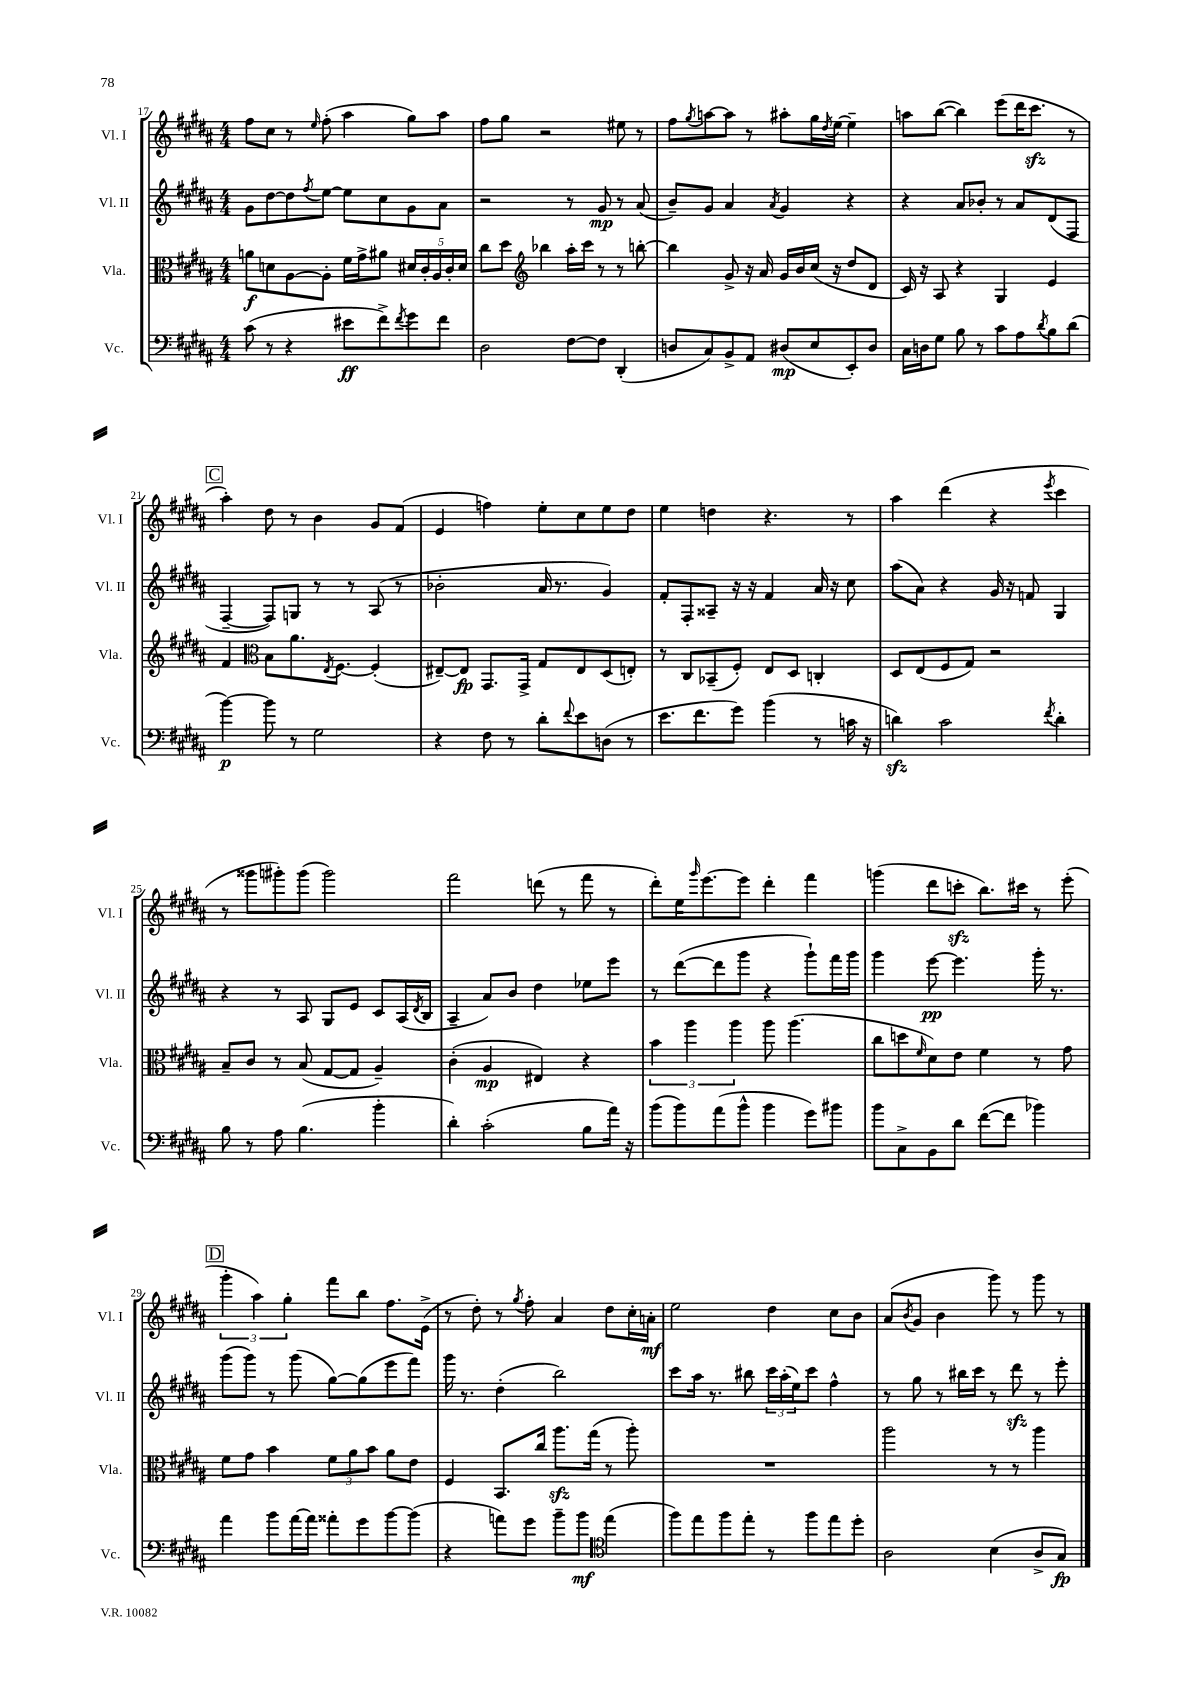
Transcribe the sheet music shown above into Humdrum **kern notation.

**kern	**kern	**kern	**kern
*staff4	*staff3	*staff2	*staff1
*clefF4	*clefC3	*clefG2	*clefG2
*k[f#c#g#d#a#]	*k[f#c#g#d#a#]	*k[f#c#g#d#a#]	*k[f#c#g#d#a#]
*M4/4	*M4/4	*M4/4	*M4/4
(8c#	8a	8g#	8ff#
8r	8d	[8dd#	8cc#
4r	[8A#	8dd#]	8r
.	.	8qff#	16qqee
.	8A#']	[8ee	(8ff#'
8e#	16f#	8ee]	4aa#
.	16g#^	.	.
8f#^)	8a#	8cc#	.
8qf#	.	.	.
8g#	20d#	8g#	8gg#)
.	20c#'	.	.
.	20A#	.	.
8f#	.	8a#	8aa#
.	20c#'	.	.
.	20d#	.	.
=	=	=	=
2D#	8cc#	2r	8ff#
.	8dd#	.	8gg#
*	*clefG2	*	*
.	4bb-	.	2r
[8F#	16aa#'	8r	.
.	16ccc#	.	.
8F#]	8r	8g#	.
(4DD#'	8r	8r	8ee#
.	[8bb'	(8a#	8r
=	=	=	=
8D	4bb]	8b~)	8ff#
.	.	.	8qgg#
8C#)	.	8g#	[8aa
8BB^	8g#^	4a#	8aa]
8AA#	16r	.	8r
.	16a#	.	.
.	.	8qa#	.
(8D#	16g#	4g#	8aa#'
.	16b	.	.
8E	(16cc#	.	16gg#
.	.	.	8qdd#
.	16r	.	[16ee
8EE')	8dd#	4r	4ee~]
8D#	8d#	.	.
=	=	=	=
16C#	16c#)	4r	8aa
16D	16r	.	.
8G#	8A#	.	([8bb
8B	4r	8a#	4bb])
8r	.	8b-'	.
8c#	4G#	8r	(8eee
8A#	.	8a#	16ddd#
.	.	.	8.ccc#
8qd#	.	.	.
8B	4e	(8d#	.
(8d#	.	8F#	8r
=	=	=	=
[4b)	4f#	[4F#~	4aa#')
*	*clefC3	*	*
8b]	8B	8F#])	8dd#
8r	8.a#	8G	8r
2G#	.	8r	4b
.	8qE	.	.
.	[8.F#	.	.
.	.	8r	.
.	(4F#']	(8A#	8g#
.	.	8r	(8f#
=	=	=	=
4r	[8E#~)	2b-'	4e
.	8E#]	.	.
8F#	8.GG#	.	4ff)
8r	.	.	.
.	16GG#^	.	.
8d#'	8G#	16a#	8ee'
.	.	8.r	.
8qqf#	.	.	.
8e	8E#	.	8cc#
(8D	(8D#	4g#)	8ee
8r	8E')	.	8dd#
=	=	=	=
8.e	8r	8f#'	4ee
.	8C#	8F#'	.
8.f#	.	.	.
.	(8BB-~	8A##~	4dd
8g#)	8F#')	16r	.
.	.	16r	.
(4b	8E	4f#	4.r
.	8D#	.	.
8r	4C'	16a#	.
.	.	16r	.
16c	.	8cc#	8r
16r	.	.	.
=	=	=	=
4d)	8D#	(8aa#	4aa#
.	(8E	8a#)	.
2c#	8F#	4r	(4ddd#
.	8G#)	.	.
.	2r	16g#	4r
.	.	16r	.
.	.	8f	.
8qf#	.	.	8qeee
4d'	.	4G#	4ccc#
=	=	=	=
8B	8B~	4r	8r
8r	8c#	.	8ggg##
8A#	8r	8r	8ggg#')
(4.B	(8B	8A#	(8ggg#
.	[8G#	8G#	2ggg#)
.	8G#]	8e	.
4b'	4A#~)	8c#	.
.	.	(16A#	.
.	.	8qd#	.
.	.	16B	.
=	=	=	=
4d#')	(4c#'	4A#~	2fff#
(2c#'	4A#	8a#)	.
.	.	8b	.
.	4E#)	4dd#	(8ddd
.	.	.	8r
8B	4r	8ee-	8fff#
16a#)	.	8eee	8r
16r	.	.	.
=	=	=	=
(8b	6b	8r	8ddd#')
8b)	.	([8ddd#	16ee
.	6aa#	.	.
.	.	.	16qqggg#
.	.	.	[8.eee
(8a#	.	8ddd#]	.
.	6aa#	.	.
8b^^	.	8ggg#	8eee]
4b	8aa#	4r	4ddd#'
.	(4.aa#	.	.
8g#)	.	8ggg#`)	4fff#
8b#	.	16fff#	.
.	.	16ggg#	.
=	=	=	=
8b	8cc#	4ggg#	(4ggg
8C#^	8dd	.	.
.	16qqf#	.	.
8BB	8d#)	[8eee	8ddd#
8d#	8e	4.eee]	8ccc'
([8f#	4f#	.	8.bb)
8f#]	.	.	.
.	.	.	16ccc#
4b-)	8r	16ggg#'	8r
.	.	8.r	.
.	8g#	.	(8eee'
=	=	=	=
4a#	8f#	(8ggg#	6ggg#'
.	8g#	8ggg#)	.
.	.	.	6aa#)
8b	4b	8r	.
.	.	.	6gg#'
[16a#	.	(8ggg#	.
16a#]	.	.	.
8a##'	12f#	[8gg#)	8fff#
.	12a#	.	.
8g#	.	(8gg#]	8bb
.	12b	.	.
[8b	8a#	8eee	8.ff#
(8b]	8e	8fff#)	.
.	.	.	(16e^
=	=	=	=
4r	4F#	16ggg#	8r
.	.	8.r	.
.	.	.	8dd#')
8a)	8.BB	(4dd#'	8r
.	.	.	8qgg#
8g#	.	.	8ff#'
.	16cc#	.	.
8b~	8.aa#	2bb)	4a#
8b	.	.	.
.	(16gg#	.	.
*clefC4	*	*	*
(4ee	8r	.	8dd#
.	8aa#')	.	16cc#'
.	.	.	16a'
=	=	=	=
8ff#)	1r	8ccc#	2ee
8ee	.	16aa#	.
.	.	8.r	.
8ff#	.	.	.
8ee'	.	8bb#	.
8r	.	24ccc#	4dd#
.	.	(24aa#'	.
.	.	24ee)	.
8ff#	.	8ccc#	.
8ee	.	4ff#^^	8cc#
8dd#'	.	.	8b
=	=	=	=
2A#	2aa#	8r	(8a#
.	.	.	8qb
.	.	8gg#	8g#
.	.	8r	4b
.	.	16bb#	.
.	.	16ccc#	.
(4B	8r	8r	8ggg#)
.	8r	8ddd#	8r
8A#^	4aa#	8r	8ggg#
8G#)	.	8eee'	8r
==	==	==	==
*-	*-	*-	*-
